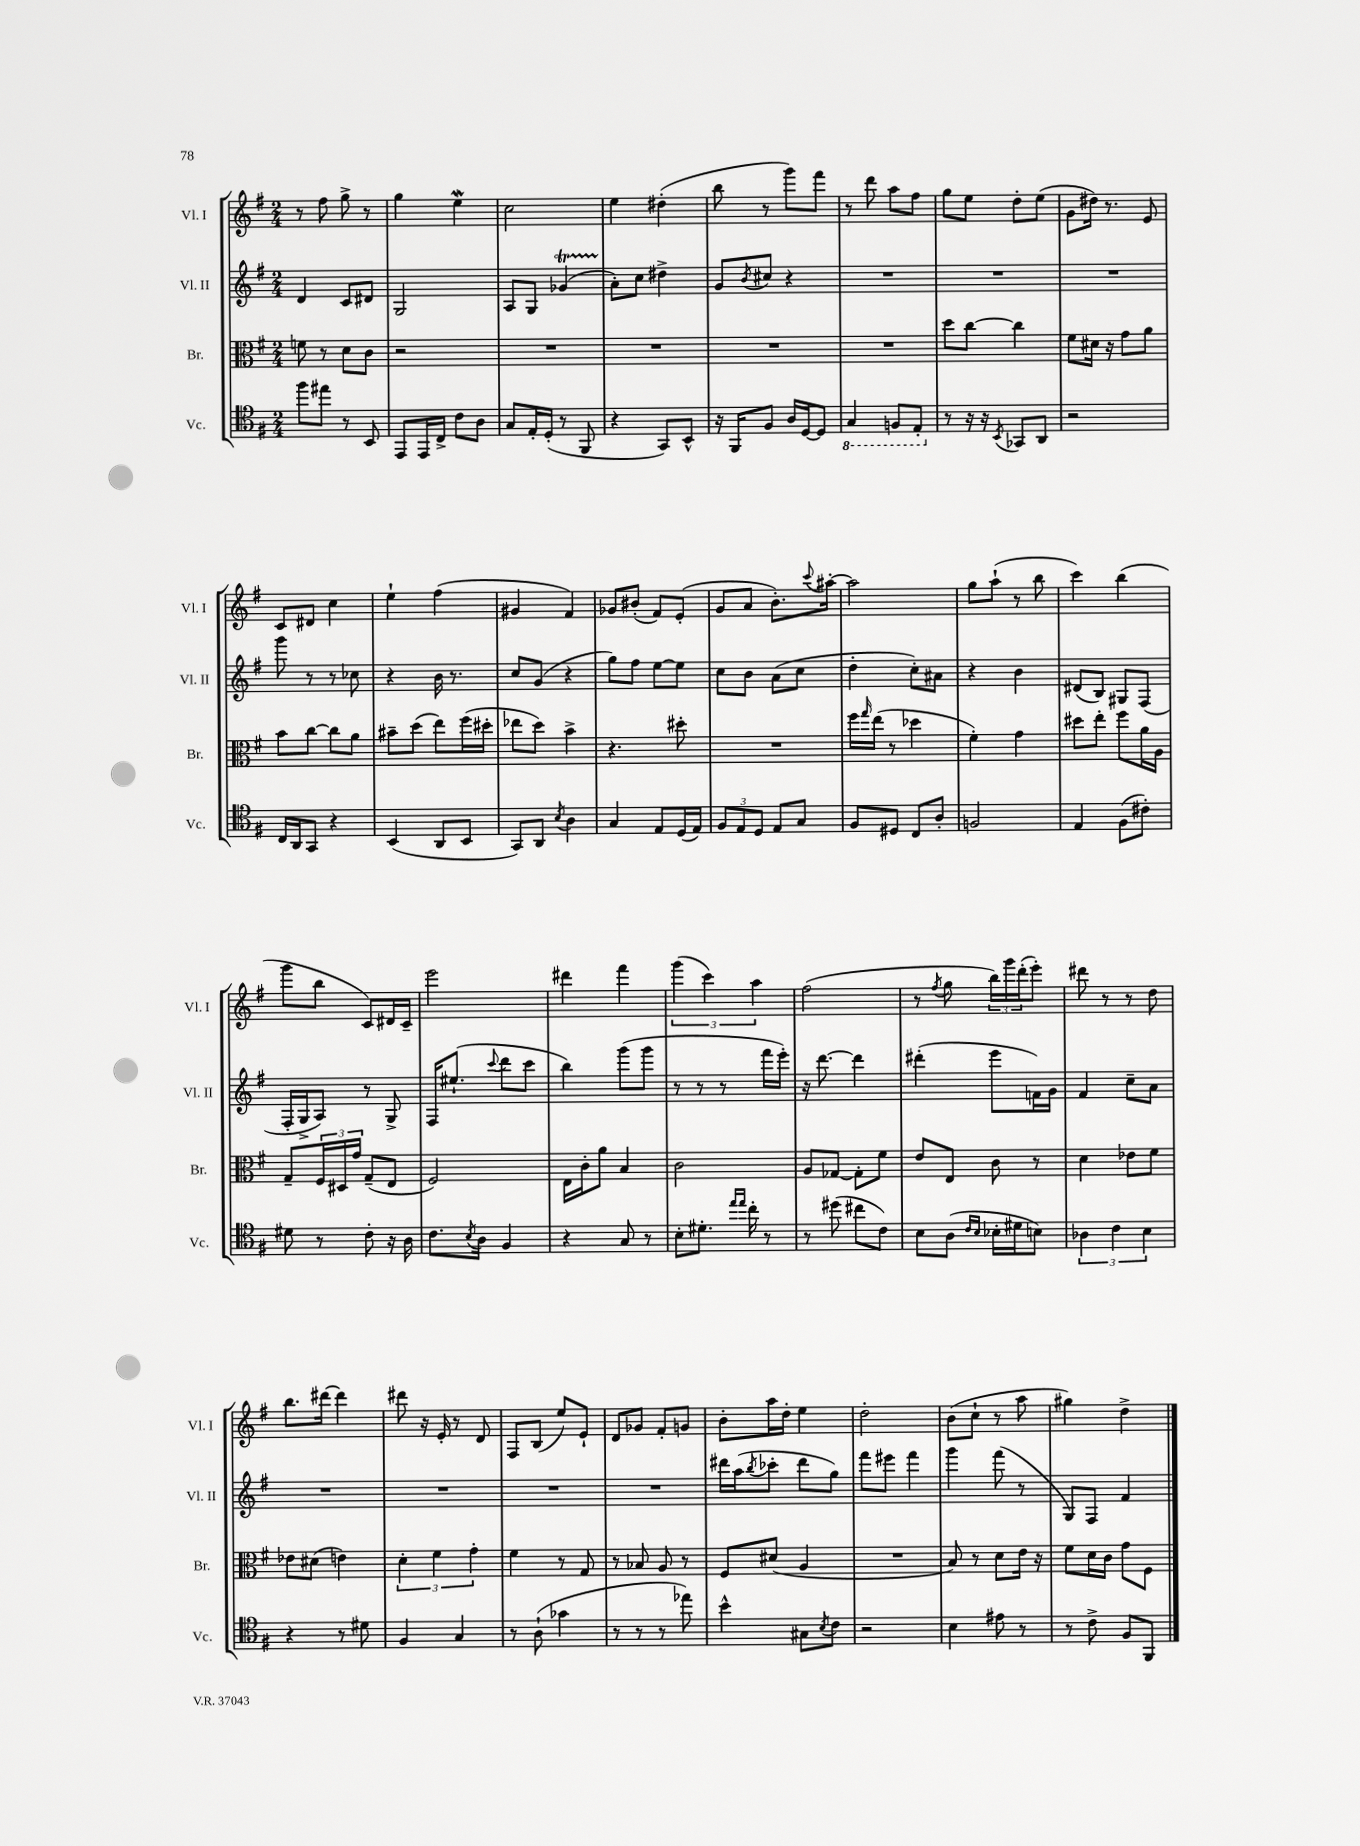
<<
\new StaffGroup <<
\new Staff = "s0" \with { instrumentName = "Vl. I" shortInstrumentName = "Vl. I" } {
    \clef treble \key g \major \numericTimeSignature \time 2/4
    r8 fis''8 g''8-> r8 |
    g''4 e''4\mordent |
    c''2 |
    e''4 dis''4-.( |
    b''8 r8 g'''8) fis'''8 |
    r8 d'''8 a''8 fis''8 |
    g''8 e''8 d''8-. e''8( |
    g'8 dis''16) r8. e'8 |
    c'8 dis'8 c''4 |
    e''4-! fis''4( |
    gis'4 fis'4) |
    ges'8 bis'8-.( fis'8) e'8-.( |
    g'8 a'8 b'8.-.) \appoggiatura { c'''8 } ais''16~-. |
    ais''2 |
    g''8 a''8-!( r8 b''8 |
    c'''4) b''4( |
    g'''8 b''8 c'8) dis'16 c'16-- |
    e'''2 |
    dis'''4 fis'''4 |
    \tuplet 3/2 { g'''4( c'''4) a''4 } |
    fis''2( |
    r8 \acciaccatura { fis''8 } g''8 \tuplet 3/2 { b''16) g'''16 d'''16-.( } e'''8-.) |
    dis'''8 r8 r8 d''8 |
    b''8. dis'''16~ dis'''4 |
    dis'''8 r16 e'16-. r8 d'8 |
    fis8 b8( e''8) e'8-! |
    d'8 ges'8 fis'8-. g'8 |
    b'8-. a''16 d''16-. e''4 |
    d''2-. |
    b'8( c''8-! r8 a''8 |
    gis''4) d''4-> \bar "|." |
}
\new Staff = "s1" \with { instrumentName = "Vl. II" shortInstrumentName = "Vl. II" } {
    \clef treble \key g \major \numericTimeSignature \time 2/4
    d'4 c'8 dis'8 |
    g2 |
    a8 g8 ges'4\startTrillSpan( |
    a'8-.\stopTrillSpan) c''8 dis''4-> |
    g'8 \acciaccatura { b'8 } cis''8 r4 |
    R2 |
    R2 |
    R2 |
    g'''8 r8 r8 ces''8 |
    r4 b'16 r8. |
    c''8 g'8( r4 |
    g''8) fis''8 e''8~ e''8 |
    c''8 b'8 a'8( c''8 |
    d''4-. c''8-.) ais'8 |
    r4 b'4 |
    dis'8( b8) gis8 fis8( |
    fis16-. g16-> a8) r8 g8-> |
    fis16 eis''8.-!( \appoggiatura { c'''8 } d'''8 c'''8 |
    b''4) g'''8( g'''8 |
    r8 r8 r8 fis'''16 e'''16-.) |
    r16 d'''8.~ d'''4 |
    dis'''4-.( e'''8 f'16) g'16 |
    fis'4 c''8-- a'8 |
    R2 |
    R2 |
    R2 |
    R2 |
    dis'''16 a''16( \acciaccatura { b''8 } ces'''8-. dis'''8 g''8) |
    fis'''8 eis'''8 fis'''4 |
    g'''4 fis'''8( r8 |
    g8) fis8 fis'4 \bar "|." |
}
\new Staff = "s2" \with { instrumentName = "Br." shortInstrumentName = "Br." } {
    \clef alto \key g \major \numericTimeSignature \time 2/4
    f'8 r8 d'8 c'8 |
    r2 |
    R2 |
    R2 |
    R2 |
    R2 |
    d''8 c''8~ c''4 |
    fis'8 dis'16 r16 g'8 a'8 |
    b'8 c''8~ c''8 a'8 |
    bis'8-- d''8( e''8) fis''16( dis''16-. |
    ees''8 d''8) b'4-> |
    r4. dis''8-. |
    R2 |
    fis''16 \grace { g''16 } e''16( r8 des''4 |
    fis'4-.) g'4 |
    dis''8 e''8-. fis''8 a'16 a16 |
    g8-- \tuplet 3/2 { fis16 dis16 g'16 } g8--( e8 |
    fis2) |
    e16 c'16-. a'8 b4 |
    c'2 |
    a8 ges8~ ges8-. fis'8 |
    e'8 e8 c'8 r8 |
    d'4 ees'8 fis'8 |
    ees'8 dis'8( e'4) |
    \tuplet 3/2 { d'4-. fis'4 g'4-. } |
    fis'4 r8 g8 |
    r8 bes8 a8 r8 |
    fis8 dis'8( a4 |
    R2 |
    b8) r8 d'8 e'16 r16 |
    fis'8 d'16 c'16 g'8 fis8 \bar "|." |
}
\new Staff = "s3" \with { instrumentName = "Vc." shortInstrumentName = "Vc." } {
    \clef tenor \key g \major \numericTimeSignature \time 2/4
    fis''8 eis''8 r8 b,8 |
    e,8 e,16 c16-> c'8 a8 |
    g8 e16-. d16-.( r8 fis,8 |
    r4 g,8) b,8-^ |
    r16 fis,16 fis8 a16 d16~ d8 |
    \ottava #-1 g,4 f,8 e,8-. \ottava #0 |
    r8 r16 r16 \acciaccatura { b,8 } ges,8 a,8 |
    r2 |
    c16 a,16 g,8 r4 |
    b,4( a,8 b,8 |
    g,8) a,8 \acciaccatura { b8 } a4 |
    g4 e8 d16( e16) |
    \tuplet 3/2 { fis8 e8 d8 } e8 g8 |
    fis8 dis8 c8 a8-. |
    f2 |
    e4 fis8( cis'8-.) |
    dis'8 r8 c'8-. r16 a16 |
    c'8. \acciaccatura { b8 } a16 fis4 |
    r4 g8 r8 |
    b8-. dis'8.-. \grace { e''16 e''16 } c''16-. r8 |
    r8 dis''8( cis''8 c'8) |
    b8 a8( \grace { c'16 b16 } bes16-. dis'16 b8) |
    \tuplet 3/2 { aes4 c'4 b4 } |
    r4 r8 dis'8 |
    fis4 g4 |
    r8 a8-!( ges'4 |
    r8 r8 r8 ees''8) |
    b'4-^ gis8 \acciaccatura { b8 } c'8 |
    r2 |
    b4 eis'8 r8 |
    r8 c'8-> fis8 fis,8 \bar "|." |
}
>>
>>
\layout { \context { \Score \remove "Bar_number_engraver" } }
